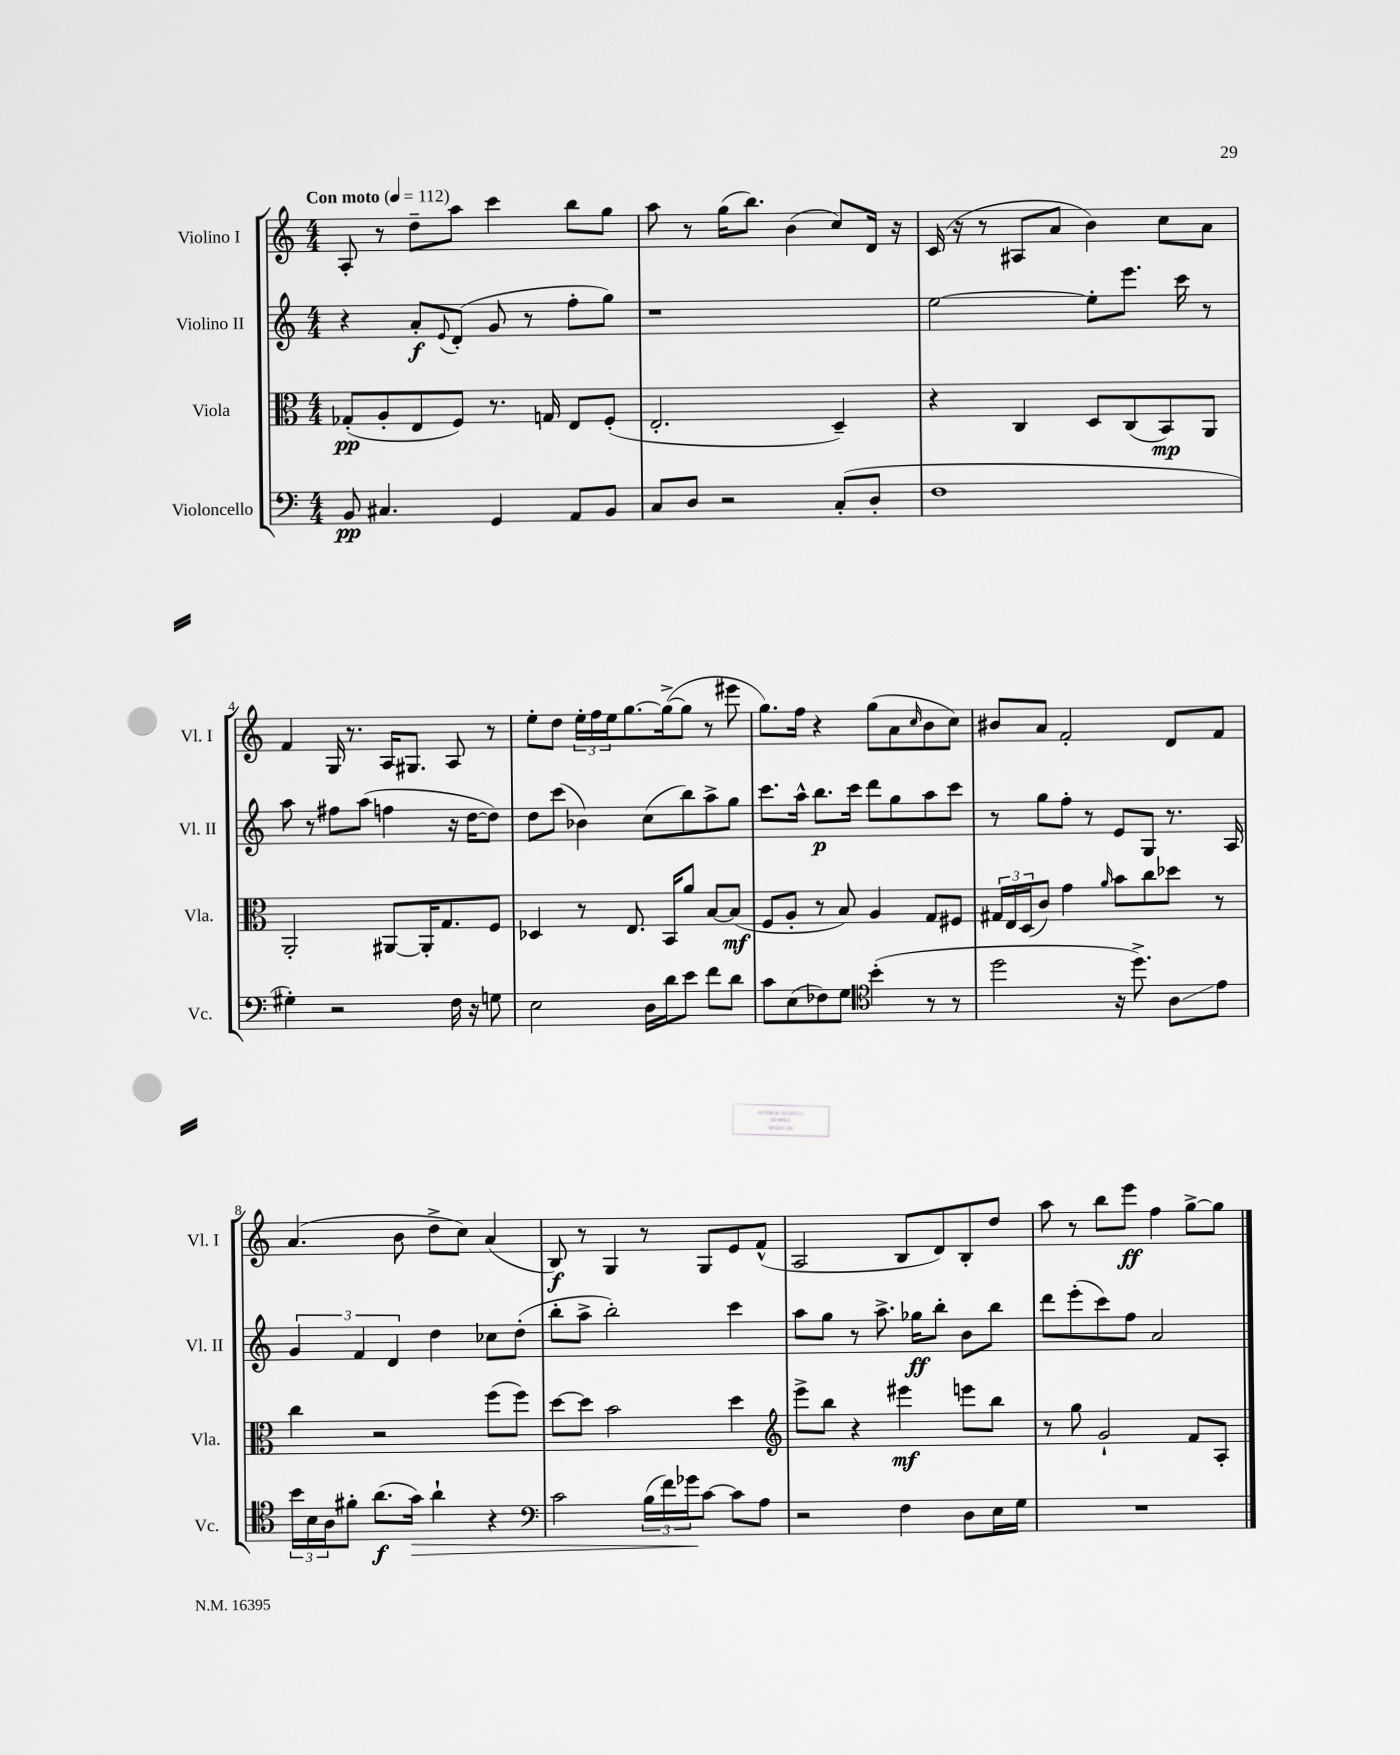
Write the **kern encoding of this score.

**kern	**kern	**kern	**kern
*staff4	*staff3	*staff2	*staff1
*clefF4	*clefC3	*clefG2	*clefG2
*k[]	*k[]	*k[]	*k[]
*M4/4	*M4/4	*M4/4	*M4/4
*MM112	*MM112	*MM112	*MM112
8BB	(8G-'	4r	8A'
4.C#	8A'	.	8r
.	8E	8a'	8dd~
.	.	8qqe	.
.	8F)	(8d'	8aa
4GG	8.r	8g	4ccc
.	.	8r	.
.	16G	.	.
8AA	8E	8ff'	8bb
8BB	(8F'	8gg)	8gg
=	=	=	=
8C	2.E'	1r	8aa
8D	.	.	8r
2r	.	.	(16gg
.	.	.	8.bb)
.	.	.	(4b
(8C'	4D~)	.	8cc)
8D'	.	.	16d
.	.	.	16r
=	=	=	=
1F	4r	[2ee	(16c
.	.	.	16r
.	.	.	8r
.	4C	.	8A#
.	.	.	8a
.	8D	8ee']	4b)
.	(8C	8.eee	.
.	8BB)	.	8cc
.	.	16ccc	.
.	8AA	8r	8a
=	=	=	=
4G#')	2AA'	8aa	4f
.	.	8r	.
2r	.	8ff#	16G
.	.	.	8.r
.	.	(8aa	.
.	[8AA#	4ff	16A
.	.	.	8.G#
.	16AA#']	.	.
.	8.G	.	.
16F	.	16r	8A
16r	.	[16dd	.
8G	8F	8dd])	8r
=	=	=	=
2E	4D-	8dd	8ee'
.	.	(8ccc	8dd
.	8r	4b-)	24ee'
.	.	.	24ff
.	.	.	24ee
.	8.E	.	[8.gg
16D	.	(8cc	.
16d	16BB	.	(16gg^_
8e	8a	8bb)	8gg]
8f	[8B	8aa^	8r
8d	(8B]	8gg	8eee#
=	=	=	=
8c	8F	8.ccc	8.gg)
(8E	8A'	.	.
.	.	16aa^^	16ff
8F-)	8r	8.bb	4r
8G	8B)	.	.
.	.	16ccc	.
*clefC4	*	*	*
(4b'	4A	8ddd	(8gg
.	.	8gg	8a
.	.	.	16qqcc
8r	8G	8aa	8b
8r	8F#	8ccc	8cc)
=	=	=	=
2dd	24G#	8r	8b#
.	24E	.	.
.	(24D	.	.
.	8c)	8gg	8a
.	4g	8ff'	2f'
.	.	8r	.
.	16qqa	.	.
16r	8b	8e	.
8.dd^)	.	.	.
.	8cc	8G	.
8A	8dd-	8.r	8d
8e	8r	.	8f
.	.	16A	.
=	=	=	=
24b	4cc	6g	(4.a
24B	.	.	.
24A	.	.	.
8f#'	.	.	.
.	.	6f	.
(8.a	2r	.	.
.	.	6d	.
.	.	.	8b
16g)	.	.	.
4a`	.	4dd	8dd^
.	.	.	8cc)
4r	(8ff	8cc-	(4a
.	8ff)	(8dd'	.
=	=	=	=
*clefF4	*	*	*
2c	[8dd	8bb'	8B)
.	8dd]	8aa^	8r
.	2b	2bb')	4G
(24B	.	.	8r
24f)	.	.	.
24g-	.	.	.
[8c	.	.	8G
8c]	4dd	4ccc	8e
8A	.	.	(8f^^
=	=	=	=
*	*clefG2	*	*
2r	8eee^	8aa	2A
.	8bb	8gg	.
.	4r	8r	.
.	.	8.aa^	.
4F	4eee#	.	8B
.	.	16gg-	.
.	.	8bb'	8d)
8D	8eee	8b	8B'
16E	8bb	8bb	8dd
16G	.	.	.
=	=	=	=
1r	8r	8ddd	8aa
.	8gg	(8eee'	8r
.	2g`	8ccc)	8bb
.	.	8ff	8eee
.	.	2a	4ff
.	8f	.	[8gg^
.	8A'	.	8gg]
==	==	==	==
*-	*-	*-	*-
